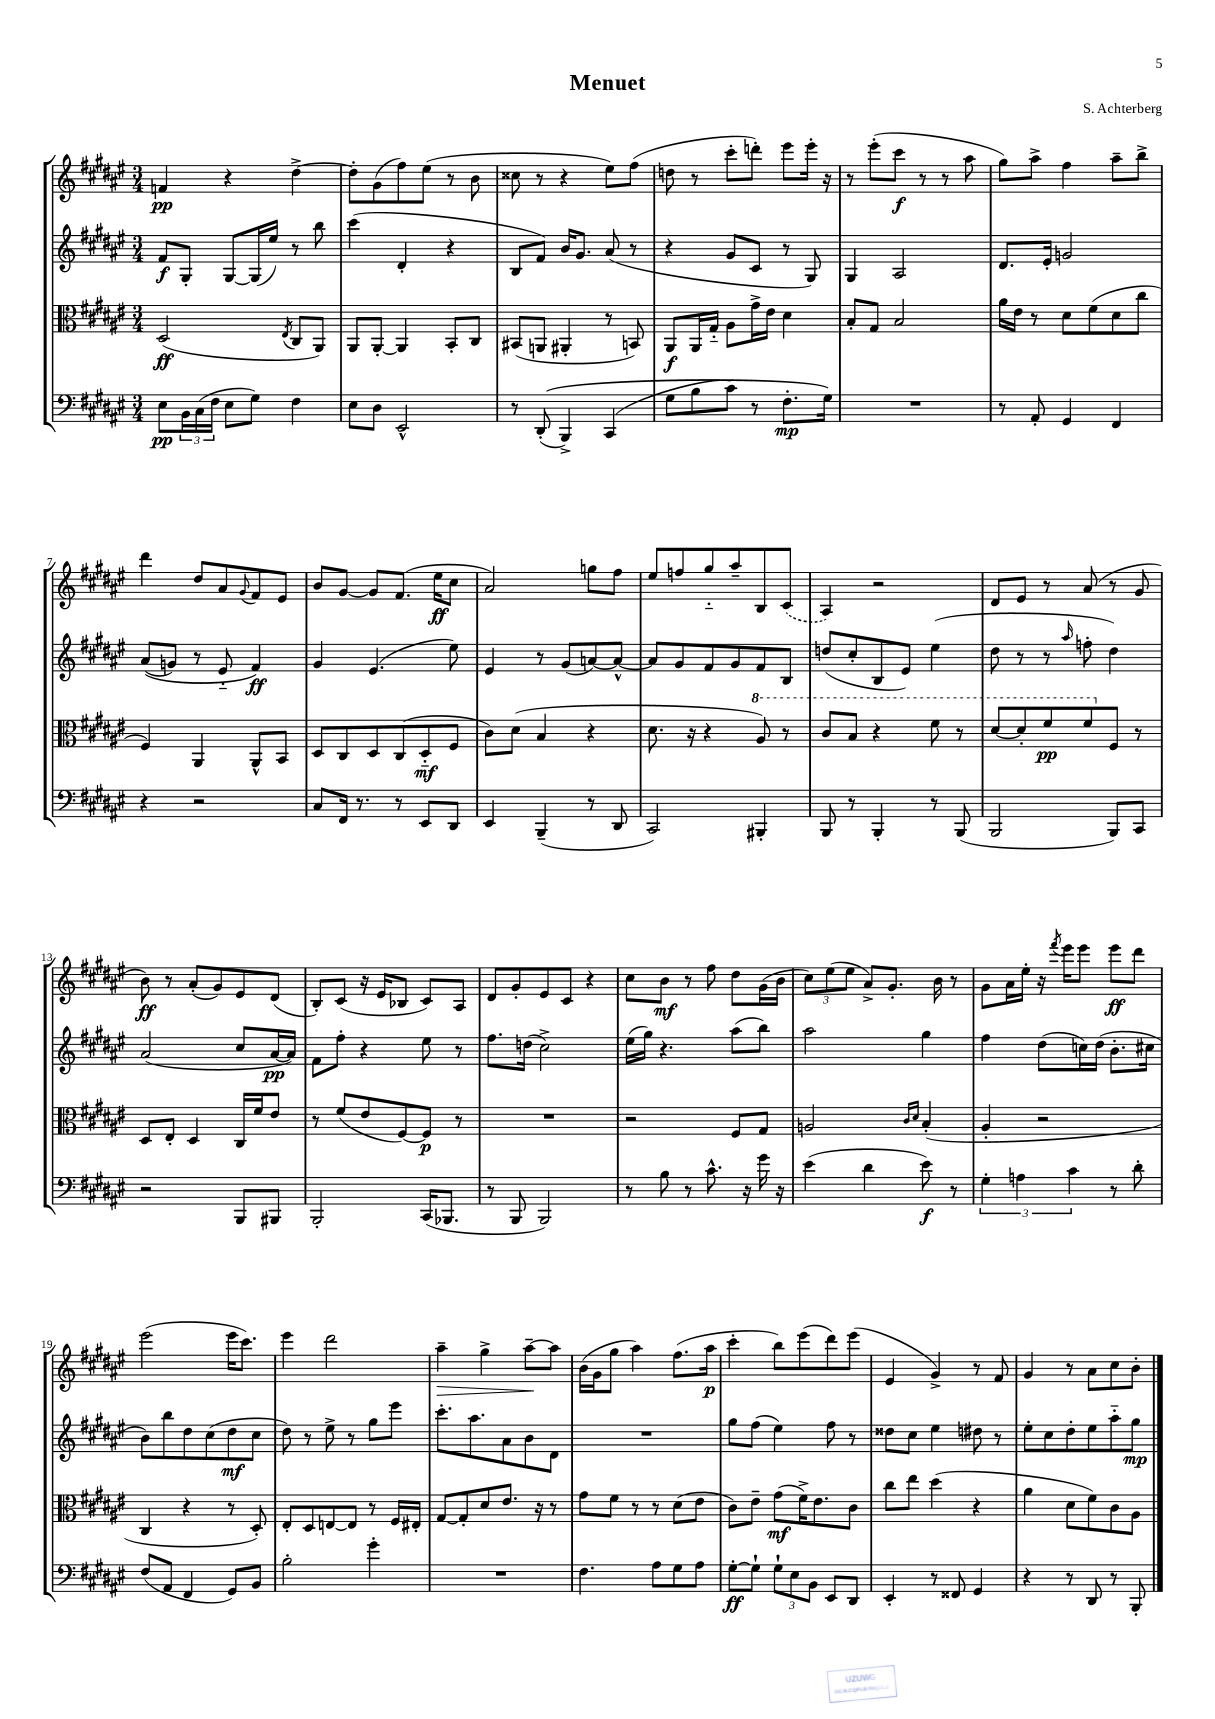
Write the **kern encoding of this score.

**kern	**dynam	**kern	**dynam	**kern	**dynam	**kern	**dynam
*part4	*part4	*part3	*part3	*part2	*part2	*part1	*part1
*staff4	*staff4	*staff3	*staff3	*staff2	*staff2	*staff1	*staff1
*clefF4	*	*clefC3	*	*clefG2	*	*clefG2	*
*k[f#c#g#d#a#e#]	*	*k[f#c#g#d#a#e#]	*	*k[f#c#g#d#a#e#]	*	*k[f#c#g#d#a#e#]	*
*M3/4	*	*M3/4	*	*M3/4	*	*M3/4	*
=1	=1	=1	=1	=1	=1	=1	=1
8E#\L	pp	(2D#/	ff	8f#/L	f	4fn/	pp
24BB\L	.	.	.	8G#'/J	.	.	.
(24C#\	.	.	.	.	.	.	.
24F#\JJ	.	.	.	.	.	.	.
8E#\L	.	.	.	[8G#/L	.	4r	.
8G#\J)	.	.	.	(16G#/L]	.	.	.
.	.	.	.	16ee#/JJ)	.	.	.
.	.	8qE#/	.	.	.	.	.
4F#\	.	8C#/L	.	8r	.	[4dd#^\	.
.	.	8AA#/J)	.	8bb\	.	.	.
=2	=2	=2	=2	=2	=2	=2	=2
8E#\L	.	8AA#/L	.	(4ccc#\	.	8dd#'\L]	.
8D#\J	.	[8AA#'/J	.	.	.	(8g#\	.
2EE#^^/	.	4AA#/]	.	4d#'/	.	8ff#\)	.
.	.	.	.	.	.	(8ee#\J	.
.	.	8BB'/L	.	4r	.	8r	.
.	.	8C#/J	.	.	.	8b\	.
=3	=3	=3	=3	=3	=3	=3	=3
8r	.	(8BB#X/L	.	8B/L	.	8cc##X\	.
((8DD#'/	.	8AAn/J	.	8f#/J)	.	8r	.
4BBB^/)	.	4AA#X'/	.	16b/KL	.	4r	.
.	.	.	.	8.g#/J	.	.	.
(4CC#/	.	8r	.	(8a#/	.	8ee#\L)	.
.	.	8BBn/)	.	8r	.	(8ff#\J	.
=4	=4	=4	=4	=4	=4	=4	=4
8G#\L	.	8AA#/L	f	4r	.	8ddn\	.
8B\	.	16AA#/L	.	.	.	8r	.
.	.	16G#/JJ	.	.	.	.	.
8c#\J)	.	8A#\L	.	8g#/L	.	8ccc#'\L	.
8r	.	16g#^\L	.	8c#/J	.	8dddn'\J)	.
.	.	16e#\JJ	.	.	.	.	.
8.F#'\L	mp	4d#\	.	8r	.	8eee#\L	.
.	.	.	.	8G#/)	.	16eee#'\Jk	.
16G#\Jk)	.	.	.	.	.	16r	.
=5	=5	=5	=5	=5	=5	=5	=5
2.r	.	8B'/L	.	4G#/	.	8r	.
.	.	8G#/J	.	.	.	(8eee#'\L	.
.	.	2B/	.	2A#/	.	8ccc#\J	f
.	.	.	.	.	.	8r	.
.	.	.	.	.	.	8r	.
.	.	.	.	.	.	8aa#\	.
=6	=6	=6	=6	=6	=6	=6	=6
8r	.	16a#\LL	.	8.d#/L	.	8gg#\L)	.
.	.	16e#\JJ	.	.	.	.	.
8AA#'/	.	8r	.	.	.	8aa#^\J	.
.	.	.	.	16e#'/Jk	.	.	.
4GG#/	.	8d#\L	.	2gn/	.	4ff#\	.
.	.	(8f#\	.	.	.	.	.
4FF#/	.	8d#\	.	.	.	8aa#~\L	.
.	.	8cc#\J	.	.	.	8bb^\J	.
!!LO:LB:g=z
=7	=7	=7	=7	=7	=7	=7	=7
4r	.	4F#/)	.	((8a#/L	.	4ddd#\	.
.	.	.	.	8gn/J)	.	.	.
2r	.	4AA#/	.	8r	.	8dd#/L	.
.	.	.	.	8e#/	.	8a#/	.
.	.	.	.	.	.	8qqg#/	.
.	.	8AA#^^/L	.	4f#/)	ff	8f#/	.
.	.	8BB/J	.	.	.	8e#/J	.
=8	=8	=8	=8	=8	=8	=8	=8
8C#/L	.	8D#/L	.	4g#/	.	8b/L	.
16FF#/Jk	.	8C#/	.	.	.	[8g#/J	.
8.r	.	.	.	.	.	.	.
.	.	8D#/	.	(4.e#/	.	8g#/L]	.
8r	.	(8C#/	.	.	.	(8.f#/J	.
8EE#/L	.	8D#/	mf	.	.	.	.
.	.	.	.	.	.	16ee#\KL	ff
8DD#/J	.	8F#/J	.	8ee#\)	.	8cc#\J	.
=9	=9	=9	=9	=9	=9	=9	=9
4EE#/	.	8c#\L)	.	4e#/	.	2a#/)	.
.	.	(8d#\J	.	.	.	.	.
(4BBB~/	.	4B/	.	8r	.	.	.
.	.	.	.	(8g#/L	.	.	.
8r	.	4r	.	[8an/)	.	8ggn\L	.
8DD#/	.	.	.	8a^^/J_	.	8ff#\J	.
=10	=10	=10	=10	=10	=10	=10	=10
2CC#/)	.	8.d#\	.	8a/L]	.	8ee#/L	.
.	.	.	.	8g#/	.	8ffn/	.
.	.	16r	.	.	.	.	.
.	.	4r	.	8f#/	.	8gg#/	.
.	.	.	.	8g#/	.	8aa#~/	.
*	*	*8va	*	*	*	*	*
4BBB#X'/	.	8a#/)	.	8f#/	.	8B/	.
.	.	8r	.	8B/J	.	(8c#/J	.
=11	=11	=11	=11	=11	=11	=11	=11
8BBB/	.	8cc#/L	.	(8ddn/L	.	4A#/)	.
8r	.	8b/J	.	8cc#'/	.	.	.
4BBB'/	.	4r	.	8B/	.	2r	.
.	.	.	.	8e#/J)	.	.	.
8r	.	8ff#\	.	(4ee#\	.	.	.
(8BBB/	.	8r	.	.	.	.	.
=12	=12	=12	=12	=12	=12	=12	=12
2BBB/	.	[8dd#/L	.	8dd#\	.	8d#/L	.
.	.	8dd#'/]	.	8r	.	8e#/J	.
.	.	8ff#/	pp	8r	.	8r	.
.	.	.	.	16qqaa#/	.	.	.
.	.	8ff#/	.	8ffn'\	.	(8a#/	.
*	*	*X8va	*	*	*	*	*
8BBB/L)	.	8F#/J	.	4dd#\)	.	8r	.
8CC#/J	.	8r	.	.	.	8g#/	.
!!LO:LB:g=z
=13	=13	=13	=13	=13	=13	=13	=13
2r	.	8D#/L	.	(2a#/	.	8b\)	ff
.	.	8E#'/J	.	.	.	8r	.
.	.	4D#/	.	.	.	(8a#'/L	.
.	.	.	.	.	.	8g#/)	.
8BBB/L	.	16C#/LL	.	8cc#/L	.	8e#/	.
.	.	16f#/J	.	.	.	.	.
8BBB#X/J	.	8e#/J	.	[16a#/L	pp	(8d#/J	.
.	.	.	.	16a#/JJ])	.	.	.
=14	=14	=14	=14	=14	=14	=14	=14
2BBB'/	.	8r	.	8f#\L	.	8B'/L)	.
.	.	(8f#/L	.	8ff#'\J	.	(8c#/J	.
.	.	8e#/	.	4r	.	16r	.
.	.	.	.	.	.	16e#/KL	.
.	.	[8F#/)	.	.	.	8B-X/J	.
(16CC#/KL	.	8F#/J]	p	8ee#\	.	8c#/L)	.
8.BBB-X/J	.	.	.	.	.	.	.
.	.	8r	.	8r	.	8A#/J	.
=15	=15	=15	=15	=15	=15	=15	=15
8r	.	2.r	.	8.ff#\L	.	8d#/L	.
8BBB/	.	.	.	.	.	8g#'/	.
.	.	.	.	(16ddn\Jk	.	.	.
2BBB/)	.	.	.	2cc#^\)	.	8e#/	.
.	.	.	.	.	.	8c#/J	.
.	.	.	.	.	.	4r	.
=16	=16	=16	=16	=16	=16	=16	=16
8r	.	2r	.	(16ee#\LL	.	8cc#\L	.
.	.	.	.	16gg#\JJ)	.	.	.
8B\	.	.	.	4.r	.	8b\J	mf
8r	.	.	.	.	.	8r	.
8.c#^^\	.	.	.	.	.	8ff#\	.
.	.	8F#/L	.	(8aa#\L	.	8dd#\L	.
16r	.	.	.	.	.	.	.
16g#\	.	8G#/J	.	8bb\J)	.	(16g#\L	.
16r	.	.	.	.	.	16b\JJ	.
=17	=17	=17	=17	=17	=17	=17	=17
(4e#\	.	2An/	.	2aa#\	.	12cc#\L)	.
.	.	.	.	.	.	(12ee#\	.
.	.	.	.	.	.	12ee#\J	.
4d#\	.	.	.	.	.	8a#^/L)	.
.	.	.	.	.	.	8.g#'/J	.
.	.	16qqc#/LL	.	.	.	.	.
.	.	16qqd#/JJ	.	.	.	.	.
8e#\)	f	(4B'/	.	4gg#\	.	.	.
.	.	.	.	.	.	16b\	.
8r	.	.	.	.	.	8r	.
=18	=18	=18	=18	=18	=18	=18	=18
6G#'\	.	4A#'/	.	4ff#\	.	8g#\L	.
.	.	.	.	.	.	16a#\L	.
6An\	.	.	.	.	.	.	.
.	.	.	.	.	.	16ee#'\JJ	.
.	.	2r	.	(8dd#\L	.	16r	.
.	.	.	.	.	.	8qfff#/	.
.	.	.	.	.	.	16eee#\KL	.
6c#\	.	.	.	.	.	.	.
.	.	.	.	16ccn\L)	.	8eee#\J	.
.	.	.	.	(16dd#\JJ	.	.	.
8r	.	.	.	8.b'\L	.	8eee#\L	ff
8d#'\	.	.	.	.	.	8ddd#\J	.
.	.	.	.	16cc#X\Jk	.	.	.
!!LO:LB:g=z
=19	=19	=19	=19	=19	=19	=19	=19
(8F#/L	.	4C#/	.	8b\L)	.	(2eee#\	.
8AA#/J	.	.	.	8bb\	.	.	.
4FF#/	.	4r	.	8dd#\	.	.	.
.	.	.	.	(8cc#\	.	.	.
8GG#/L)	.	8r	.	8dd#\	mf	16eee#\KL	.
.	.	.	.	.	.	8.ccc#\J)	.
8BB/J	.	8D#'/)	.	8cc#\J	.	.	.
=20	=20	=20	=20	=20	=20	=20	=20
2B'\	.	8E#'/L	.	8dd#\)	.	4eee#\	.
.	.	8D#/	.	8r	.	.	.
.	.	[8En/	.	8ee#^\	.	2ddd#\	.
.	.	8E/J]	.	8r	.	.	.
4g#'\	.	8r	.	8gg#\L	.	.	.
.	.	16F#/LL	.	8eee#\J	.	.	.
.	.	16E#X'/JJ	.	.	.	.	.
=21	=21	=21	=21	=21	=21	=21	=21
!	!	!	!	!	!	!	!LO:HP:b
2.r	.	[8G#/L	.	8.ccc#'\L	.	4aa#~\	>
.	.	8G#'/]	.	.	.	.	.
.	.	.	.	8.aa#\	.	.	.
.	.	8d#/	.	.	.	4gg#^\	.
.	.	8.e#/J	.	8a#\	.	.	.
.	.	.	.	8b\	.	[8aa#~\L	.
.	.	16r	.	.	.	.	.
.	.	8r	.	8d#\J	.	8aa#\J]	]
=22	=22	=22	=22	=22	=22	=22	=22
4.F#\	.	8g#\L	.	2.r	.	(16b\LL	.
.	.	.	.	.	.	16g#\J	.
.	.	8f#\J	.	.	.	8gg#\J	.
.	.	8r	.	.	.	4aa#\)	.
8A#\L	.	8r	.	.	.	.	.
8G#\	.	(8d#\L	.	.	.	(8.ff#\L	.
8A#\J	.	8e#\J	.	.	.	.	.
.	.	.	.	.	.	16aa#\Jk	p
=23	=23	=23	=23	=23	=23	=23	=23
[8G#'\L	ff	8c#\L)	.	8gg#\L	.	4ccc#'\	.
8G#`\J]	.	8e#~\J	.	(8ff#\J	.	.	.
12G#`\L	.	(8g#\L	mf	4ee#\)	.	8bb\L)	.
12E#\	.	.	.	.	.	.	.
.	.	16f#^\K)	.	.	.	(8eee#\	.
12BB\J	.	.	.	.	.	.	.
.	.	8.e#\	.	.	.	.	.
8EE#/L	.	.	.	8ff#\	.	8ddd#\)	.
8DD#/J	.	8c#\J	.	8r	.	(8eee#\J	.
=24	=24	=24	=24	=24	=24	=24	=24
4EE#'/	.	8cc#\L	.	8dd##X\L	.	4e#/	.
.	.	8ee#\J	.	8cc#\J	.	.	.
8r	.	(4dd#\	.	4ee#\	.	4g#^/)	.
8FF##X/	.	.	.	.	.	.	.
4GG#/	.	4r	.	8dd#X\	.	8r	.
.	.	.	.	8r	.	8f#/	.
=25	=25	=25	=25	=25	=25	=25	=25
4r	.	4a#\	.	8ee#'\L	.	4g#/	.
.	.	.	.	8cc#\	.	.	.
8r	.	8d#\L	.	8dd#'\	.	8r	.
8DD#/	.	8f#\)	.	8ee#\	.	8a#\L	.
8r	.	8c#\	.	8aa#\	.	8cc#\	.
8BBB'/	.	8A#\J	.	8gg#\J	mp	8b'\J	.
==	==	==	==	==	==	==	==
*-	*-	*-	*-	*-	*-	*-	*-
